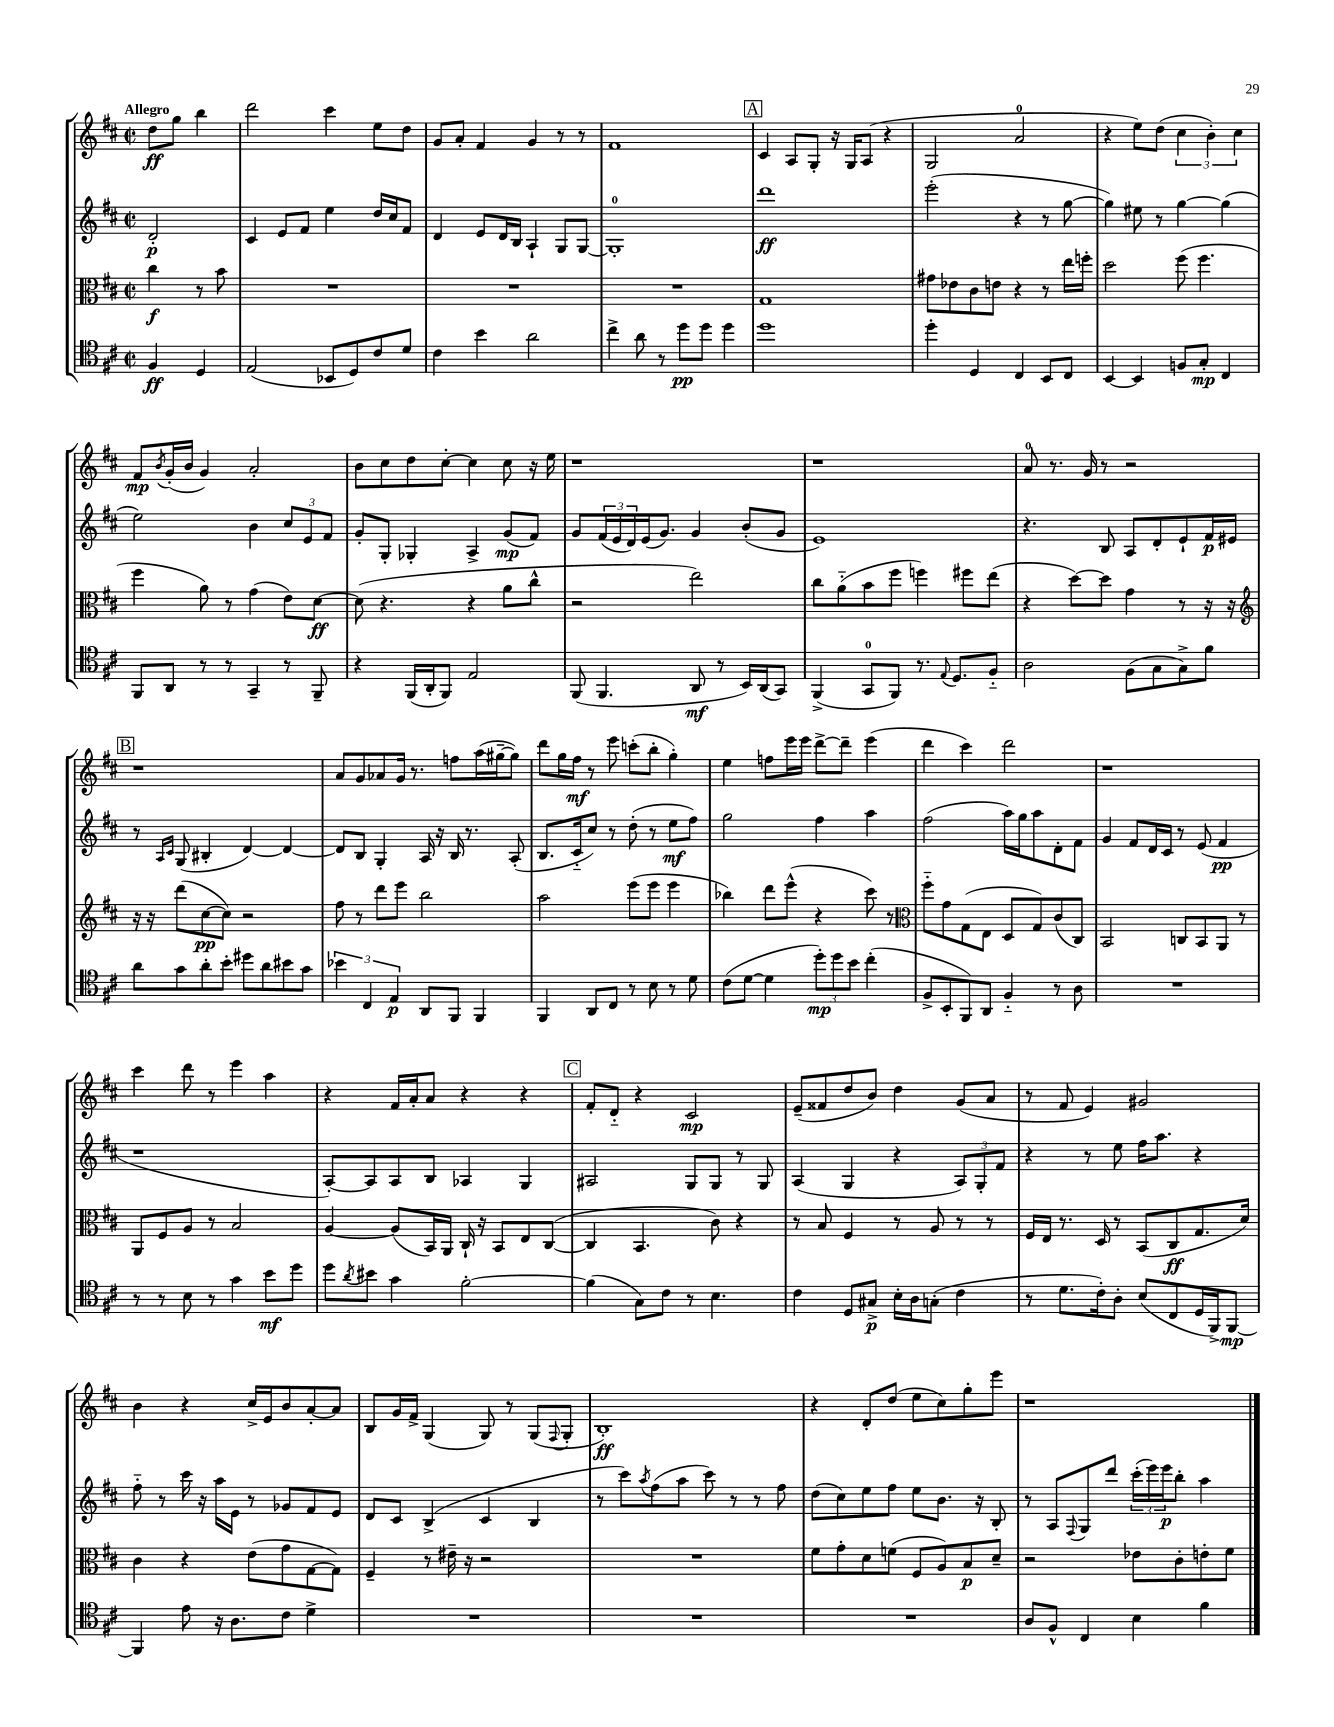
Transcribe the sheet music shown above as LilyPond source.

<<
\new StaffGroup <<
\new Staff = "s0" {
    \clef treble \key d \major \defaultTimeSignature \time 2/2 \partial 2 \tempo "Allegro"
    d''8\ff g''8 b''4 |
    d'''2 cis'''4 e''8 d''8 |
    g'8 a'8-. fis'4 g'4 r8 r8 |
    fis'1 |
    \mark \markup { \box "A" } cis'4 a8 g8-. r16 g16 a8( r4 |
    g2 a'2-0 |
    r4 e''8) d''8( \tuplet 3/2 { cis''4 b'4-.) cis''4 } |
    fis'8\mp \acciaccatura { b'8 } g'16-.( b'16 g'4) a'2-. |
    b'8 cis''8 d''8 cis''8~-. cis''4 cis''8 r16 e''16 |
    r1 |
    r1 |
    a'8-0 r8. g'16 r8 r2 |
    \mark \markup { \box "B" } r1 |
    a'8 g'8 aes'8 g'16 r8. f''8 a''16( gis''16~-- gis''8) |
    d'''8 g''16 fis''16\mf r8 e'''8 c'''8-.( b''8-. g''4-.) |
    e''4 f''8 e'''16 e'''16 d'''8~-> d'''8-- e'''4( |
    d'''4 cis'''4) d'''2 |
    r1 |
    cis'''4 d'''8 r8 e'''4 a''4 |
    r4 fis'16 a'16-. a'8 r4 r4 |
    \mark \markup { \box "C" } fis'8-. d'8-_ r4 cis'2\mp |
    e'8--( fisis'8 d''8 b'8) d''4 g'8( a'8 |
    r8 fis'8 e'4) gis'2 |
    b'4 r4 cis''16-> e'16 b'8 a'8~-. a'8 |
    b8 g'16 fis'16-> g4( g8) r8 g8( \appoggiatura { fis8 } g8-. |
    b1-.\ff) |
    r4 d'8-. d''8( e''8 cis''8) g''8-. e'''8 |
    r1 \bar "|." |
}
\new Staff = "s1" {
    \clef treble \key d \major \defaultTimeSignature \time 2/2 \partial 2
    d'2-.\p |
    cis'4 e'8 fis'8 e''4 d''16 cis''16 fis'8 |
    d'4 e'8 d'16 b16 a4-! g8 g8~ |
    g1-0-. |
    \mark \markup { \box "A" } d'''1\ff |
    e'''2-.( r4 r8 g''8~ |
    g''4) eis''8 r8 g''4~ g''4( |
    e''2) b'4 \tuplet 3/2 { cis''8 e'8 fis'8 } |
    g'8-. g8-. ges4-. a4-> g'8\mp( fis'8) |
    g'8 \tuplet 3/2 { fis'16( e'16 d'16) } e'16( g'8.) g'4 b'8-.( g'8 |
    e'1) |
    r4. b8 a8 d'8-. e'8-! fis'16\p eis'16 |
    \mark \markup { \box "B" } r8 \grace { a16 cis'16 } g8( bis4-. d'4~) d'4~ |
    d'8 b8 g4-. a16 r16 b16 r8. a8-.( |
    b8. cis'16-_ cis''8) r8 d''8-.( r8 e''8\mf fis''8) |
    g''2 fis''4 a''4 |
    fis''2( a''16) g''16 a''8 d'8-. fis'8 |
    g'4 fis'8 d'16 cis'16 r8 e'8( fis'4\pp |
    r1 |
    a8~-.) a8 a8 b8 aes4 g4 |
    \mark \markup { \box "C" } ais2 g8 g8 r8 g8 |
    a4( g4 r4 \tuplet 3/2 { a8) g8-. fis'8 } |
    r4 r8 e''8 fis''16 a''8. r4 |
    fis''8-_ r8 cis'''16 r16 a''16 e'16 r8 ges'8 fis'8 e'8 |
    d'8 cis'8 b4->( cis'4 b4 |
    r8 cis'''8) \acciaccatura { a''8 } fis''8( a''8 cis'''8) r8 r8 fis''8 |
    d''8( cis''8) e''8 fis''8 e''8 b'8. r16 b8-. |
    r8 a8 \appoggiatura { fis8 } g8 d'''8 \tuplet 3/2 { cis'''16-.( e'''16) e'''16\p } b''8-. a''4 \bar "|." |
}
\new Staff = "s2" {
    \clef alto \key d \major \defaultTimeSignature \time 2/2 \partial 2
    cis''4\f r8 b'8 |
    R1 |
    R1 |
    R1 |
    \mark \markup { \box "A" } g1 |
    gis'8 ees'8 cis'8 e'8 r4 r8 e''16 f''16-. |
    d''2 fis''8( fis''4. |
    fis''4 a'8) r8 g'4( e'8) d'8~\ff |
    d'8( r4. r4 a'8 cis''8-^ |
    r2 e''2) |
    cis''8 a'8-_( b'8 fis''8 f''4) fis''8 e''8( |
    r4 d''8~) d''8 g'4 r8 r16 r16 |
    \mark \markup { \box "B" } \clef treble r16 r16 d'''8( cis''8~\pp cis''8) r2 |
    fis''8 r8 d'''8 e'''8 b''2 |
    a''2 e'''8( e'''8 e'''4 |
    bes''4) d'''8 e'''8-^( r4 cis'''8) r8 |
    \clef alto fis''8-_ g'8 g8( e8 d8 g8) cis'8( cis8) |
    b,2 c8 b,8 a,8 r8 |
    a,8 fis8 a8 r8 b2 |
    a4~ a8( b,16) a,16 cis16-! r16 b,8 e8 cis8~( |
    \mark \markup { \box "C" } cis4 b,4. cis'8) r4 |
    r8 b8 fis4 r8 a8 r8 r8 |
    fis16 e16 r8. d16 r8 b,8( cis8\ff g8. d'16) |
    cis'4 r4 e'8( g'8 g8~ g8) |
    fis4-- r8 eis'16-- r16 r2 |
    R1 |
    fis'8 g'8-. d'8 f'8( fis8 a8) b8\p d'8-- |
    r2 ees'8 cis'8-. e'8-. fis'8 \bar "|." |
}
\new Staff = "s3" {
    \clef tenor \key d \major \defaultTimeSignature \time 2/2 \partial 2
    fis4\ff d4 |
    e2( bes,8 d8) cis'8 d'8 |
    cis'4 b'4 a'2 |
    cis''4-> a'8 r8 d''8\pp d''8 d''4 |
    \mark \markup { \box "A" } d''1 |
    d''4-. d4 cis4 b,8 cis8 |
    b,4~ b,4 f8 g8-.\mp cis4 |
    fis,8 a,8 r8 r8 g,4-- r8 fis,8-- |
    r4 fis,16( a,16-. fis,8) e2 |
    fis,8( fis,4. a,8\mf r8 b,16) a,16( g,8) |
    fis,4->( g,8-0 fis,8) r8. \appoggiatura { e8 } d8. fis8-_ |
    a2 fis8( g8 g8->) fis'8 |
    \mark \markup { \box "B" } a'8 g'8 a'8-. b'8-. dis''8 a'8 bis'8 g'8 |
    \tuplet 3/2 { bes'4 cis4 e4\p } a,8 fis,8 fis,4 |
    fis,4 a,8 cis8 r8 b8 r8 d'8 |
    cis'8( d'8~ d'4 \tuplet 3/2 { d''8-.\mp) d''8 b'8 } cis''4-.( |
    fis8-> b,8-. fis,8) a,8 fis4-_ r8 a8 |
    R1 |
    r8 r8 b8 r8 g'4 b'8\mf d''8 |
    d''8 \acciaccatura { a'8 } bis'8 g'4 fis'2~-. |
    \mark \markup { \box "C" } fis'4( g8) cis'8 r8 b4. |
    cis'4 d8 gis8->\p b16-. a16 g8-.( cis'4 |
    r8 d'8. cis'16-.) a8-. b8( cis8 d16 fis,16->) fis,8~\mp |
    fis,4 e'8 r16 a8. cis'8 d'4-> |
    R1 |
    R1 |
    R1 |
    a8 fis8-^ cis4 b4 fis'4 \bar "|." |
}
>>
>>
\layout { \context { \Score \remove "Bar_number_engraver" } }
